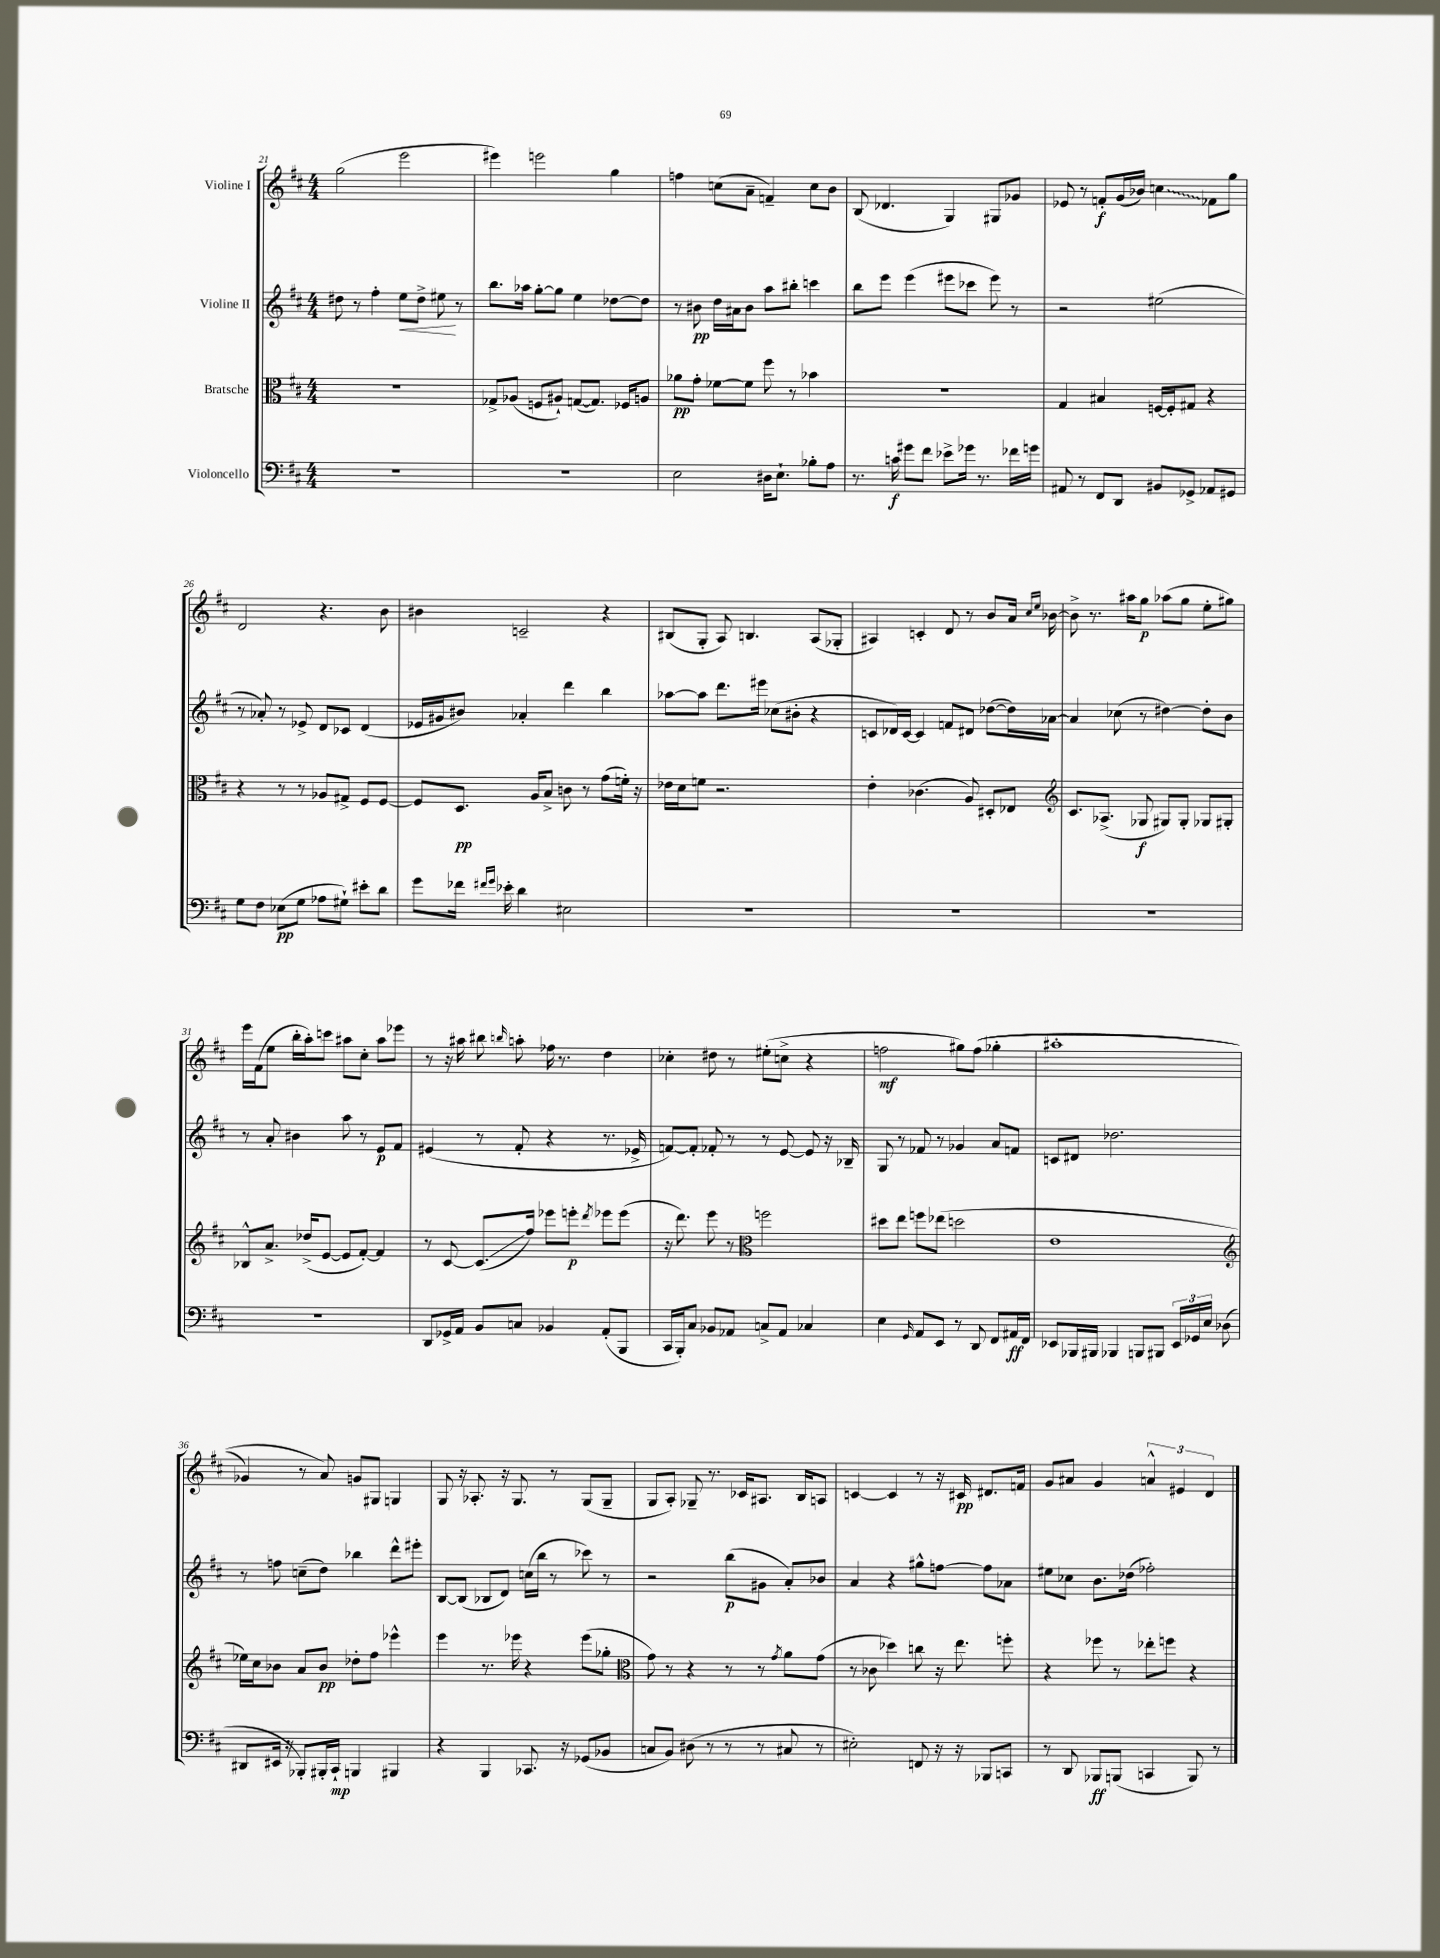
<<
\new StaffGroup <<
\new Staff = "s0" \with { instrumentName = "Violine I" } {
    \clef treble \key d \major \numericTimeSignature \time 4/4
    \autoBeamOff g''2( e'''2 |
    eis'''4) e'''2 g''4 |
    f''4 c''8[( a'8]-- f'4--) c''8[ b'8] |
    b8( des'4. g4) gis8[ ges'8] |
    ees'8 r8 f'8[-.\f g'16( bes'16]) \once \override Glissando.style = #'zigzag c''4\glissando fes'8[ g''8] |
    d'2 r4. b'8 |
    bis'4 c'2-- r4 |
    bis8[( g8]-. a8) b4. a8[( ges8]-. |
    ais4) c'4-. d'8 r8 b'8[ a'16] \grace { cis''16[ e''16] } bes'16~ |
    bes'8-> r8. ais''16[ g''8]\p aes''8[( g''8] e''8[-. gis''8]) |
    e'''16[ fis'16( e''8] b''16[-. a''16-.) c'''8] ais''8[ cis''8]-. ais''8[ ees'''8] |
    r8 r16 ais''16 bis''8 \grace { b''16 } a''8-. fes''16 r8. d''4 |
    ces''4-. dis''8 r8 eis''8[-.( c''8]-> r4 |
    f''2\mf gis''8[) f''8](\( ges''4-. |
    ais''1-. |
    ges'4) r8 a'8\) g'8[ gis8] g4 |
    g8 r16 aes8.-. r16 g8. r8 g8[( g8]-- |
    g8[ a8]-.) ges8-- r8. ces'16[ ais8.] b16[ a8] |
    c'4~ c'4 r8 r16 cis'16\pp dis'8.[ f'16] |
    g'8[ ais'8] g'4 \tuplet 3/2 { a'4-^ eis'4 d'4 } \bar "|." |
}
\new Staff = "s1" \with { instrumentName = "Violine II" } {
    \clef treble \key d \major \numericTimeSignature \time 4/4
    \autoBeamOff dis''8 r8 fis''4-. e''8[\< dis''8]-> eis''8\! r8 |
    b''8.[ aes''16] g''8[~-. g''8] e''4 des''8[~ des''8] |
    r8 bis'8\pp d''16[ ais'16 bis'8] a''8[ bis''8]-. c'''4 |
    b''8[ e'''8] e'''4( eis'''8[ ces'''8] eis'''8) r8 |
    r2 eis''2( |
    r8 aes'8-.) r8 ees'8-> d'8[ ces'8] d'4( |
    ees'16[ gis'16 bis'8]) aes'4-. d'''4 b''4 |
    aes''8[~ aes''8] d'''8.[ eis'''16] ces''8[( bis'8]-. r4 |
    c'8[ des'16) c'16]~ c'4 f'8[ dis'8] des''8[~( des''16) aes'16]~ |
    aes'4 ces''8( r8 dis''4~) dis''8[-. b'8] |
    r8 a'8-. bis'4 a''8 r8 e'8[\p fis'8] |
    eis'4( r8 fis'8-. r4 r8. ees'16-> |
    f'8[~) f'8]-. fes'8-. r8 r8 e'8~ e'8 r16 bes16-- |
    g8 r8 fes'8 r8 ges'4 a'8[ f'8] |
    c'8[ dis'8] des''2. |
    r8 f''8 c''8[--( d''8]) bes''4 d'''8[-^ eis'''8]-. |
    b8[~ b8]( bes8[ d'8]) c''16[( b''16] r8 ces'''8) r8 |
    r2 b''8[\p( gis'8] a'8[-.) bes'8] |
    a'4 r4 gis''8[-^ f''8]~ f''8[ aes'8] |
    eis''8[ ces''8] b'8.[ des''16]( fes''2-.) \bar "|." |
}
\new Staff = "s2" \with { instrumentName = "Bratsche" } {
    \clef alto \key d \major \numericTimeSignature \time 4/4
    \autoBeamOff R1 |
    ges8[-> aes8]( f8[ ais8]-!) g8[~( g8.]) fes16[ a8] |
    aes'8[\pp g'8]-. fes'8[~ fes'8] fis''8 r8 bes'4 |
    R1 |
    g4 bis4 f16[~ f16-. gis8] r4 |
    r4 r8 r8 aes8[ gis8]-> fis8[ fis8]~ |
    fis8[ d8.]\pp a16[ b8]-> c'8 r8 g'8[( f'16]-.) r16 |
    ees'16[ d'16 f'8] r2. |
    e'4-. ces'4.( a8) dis8[-. ees8] |
    \clef treble cis'8.[ aes8.]->( ges8\f gis8[) gis8]-. ges8[ gis8]-. |
    bes8[-^ a'8.]-> des''16[->( e'8]~ e'8[ fis'8]~-.) fis'4 |
    r8 cis'8~ cis'8.[\glissando( fis''16]) ees'''8[ e'''8]-.\p \acciaccatura { d'''8 } ees'''8[ ees'''8]( |
    r16 d'''8.) e'''8 r8 \clef alto f''2 |
    dis''8[ e''8] f''8[ ees''8]( d''2 |
    e'1 |
    \clef treble ees''16[) cis''16 bes'8] a'8[ bes'8]\pp des''8[-. fis''8] ees'''4-^ |
    e'''4 r8. ees'''16 r4 ees'''8[( ges''8]-. |
    \clef alto g'8) r8 r4 r8 r8 \acciaccatura { g'8 } a'8[ g'8]( |
    r8 ces'8 des''4) c''8 r16 e''8. f''8-. |
    r4 fes''8 r8 ees''8[-. f''8] r4 \bar "|." |
}
\new Staff = "s3" \with { instrumentName = "Violoncello" } {
    \clef bass \key d \major \numericTimeSignature \time 4/4
    \autoBeamOff R1 |
    R1 |
    e2 dis16[ e8.]-! bes8[-. a8] |
    r8. c'16\f gis'8[ fis'8] ees'8[-> ges'16] r8. fes'16[ g'16] |
    ais,8 r8 fis,8[ d,8] bis,8[ ges,8]-> aes,8[ gis,8] |
    g8[ fis8] ees8[\pp( g8] aes8[ gis8]-!) eis'8[-. d'8] |
    g'8[ fes'16] \grace { fis'16[ g'16] } ees'16-. d'4 eis2 |
    R1 |
    R1 |
    R1 |
    R1 |
    d,8[ ges,16-> a,16] b,8[ c8] bes,4 a,8[-.( b,,8] |
    cis,16[ b,,16-.) cis8] bes,8[ aes,8] c8[-> aes,8] ces4 |
    e4 \grace { g,16 } a,8[ e,8] r8 d,8 fis,8[ ais,16\ff fis,16] |
    ees,8[ bes,,16 bis,,16] bes,,4 b,,8[ bis,,8] \tuplet 3/2 { ees,16[ ges,16 e16] } des8( |
    dis,8[ eis,16] r16 bes,,8[-.) bis,,16-. cis,16]-!\mp b,,4 bis,,4 |
    r4 b,,4 ces,8. r16 ges,8[( bes,8] |
    c8[ b,8]) dis8( r8 r8 r8 cis8 r8 |
    eis2-.) f,8 r16 r16 bes,,8[ c,8] |
    r8 d,8 bes,,8[\ff b,,8]( c,4 b,,8) r8 \bar "|." |
}
>>
>>
\layout { \context { \Score currentBarNumber = #21 } }
